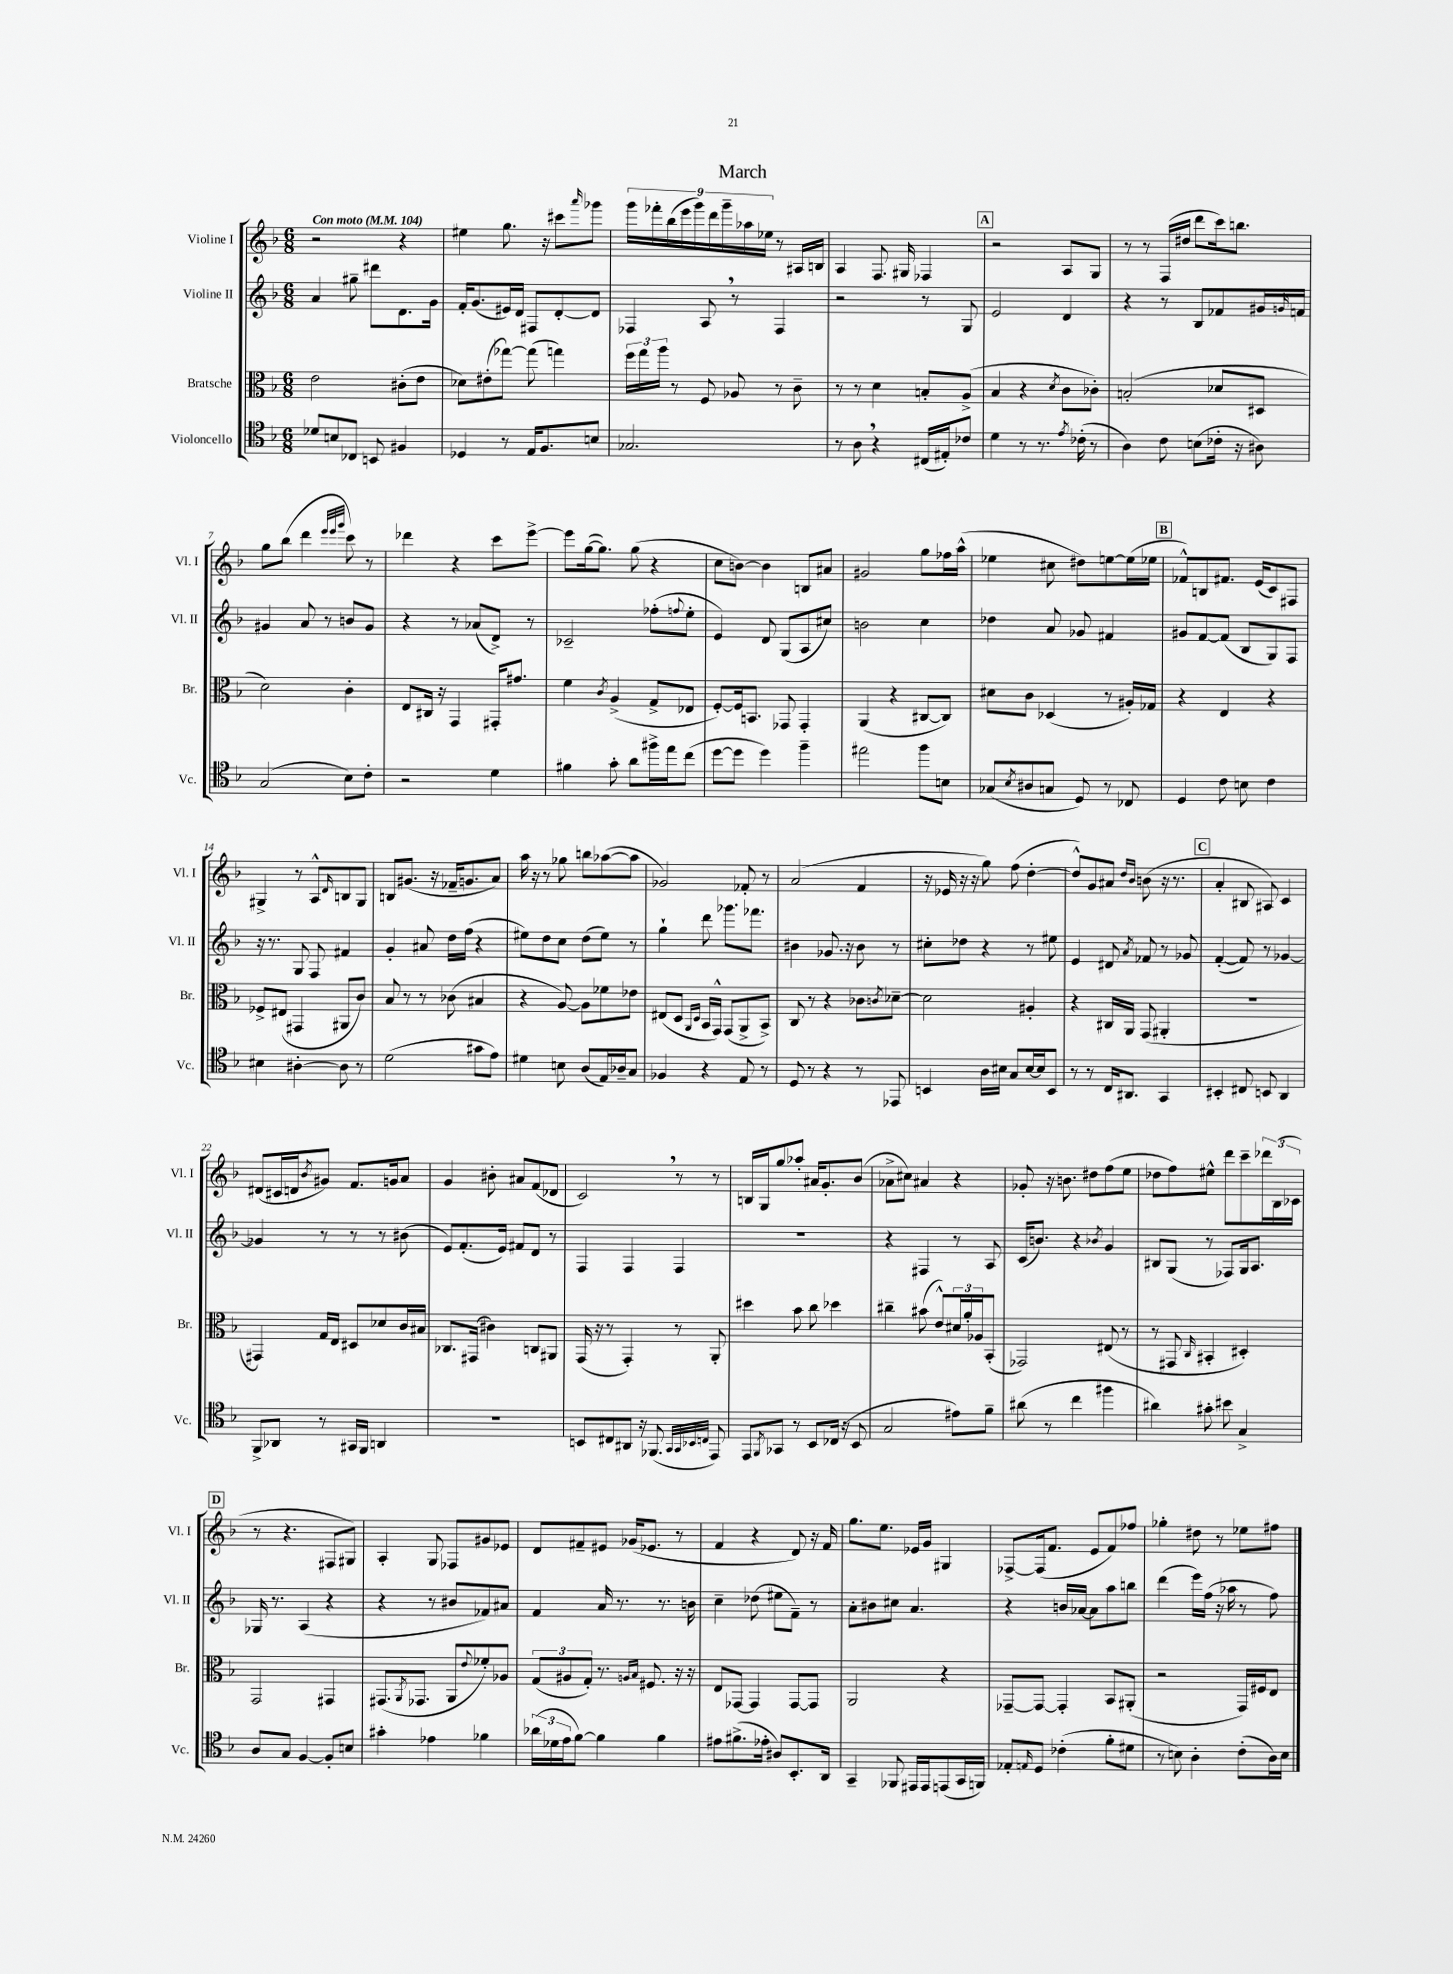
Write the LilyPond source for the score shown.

\header { title = "March" }
<<
\new StaffGroup <<
\new Staff = "s0" \with { instrumentName = "Violine I" shortInstrumentName = "Vl. I" } {
    \clef treble \key f \major \numericTimeSignature \time 6/8 \tempo "Con moto" 4 = 104
    r2 r4 |
    eis''4 g''8. r16 cis'''8 \grace { a'''16 } ges'''8 |
    \tuplet 9/8 { g'''16 fes'''16-. bes''16( e'''16 g'''16) d'''16 g'''16-- aes''16 ees''16 } r8 ais16 b16 |
    a4 f8. gis16 fes4 |
    \mark \markup { \box "A" } r2 a8 g8 |
    r8 r8 f16( dis''16 d'''8 c'''16) b''8. |
    g''8 bes''8( d'''4 \grace { e'''32 e'''32 g'''32 } c'''8) r8 |
    des'''4 r4 c'''8 e'''8~-> |
    e'''8 g''16~( g''8.) g''8( r4 |
    c''8 b'8~) b'4 b8 ais'8 |
    gis'2 g''8 fes''16 a''16-^( |
    ees''4 cis''8 dis''8) e''8~ e''16( ees''16 |
    \mark \markup { \box "B" } fes'8-^) b8 fis'8. e'16( c'8) fis8 |
    gis4-> r8 a8-^ \grace { d'16 } b8 gis8 |
    b8 gis'8.( r16 fes'16-- g'8. a'8) |
    a''16 r16 r8 ges''8 b''8 aes''8~( aes''8 |
    ges'2) fes'8-. r8 |
    a'2( f'4 |
    r16 ees'16 r16 r16 g''8) f''8( d''4~-. |
    d''8-^) g'8 ais'8 \grace { d''16 bes'16 } b'8( r16 r8. |
    \mark \markup { \box "C" } a'4-. bis8 ais8) c'4 |
    dis'8( cis'16 d'16 \acciaccatura { bes'8 } gis'8) f'8. g'16 a'8 |
    g'4 bis'8-. ais'8 f'8( des'8 |
    c'2) \breathe r8 r8 |
    b16 g16 g''8 aes''8-. ais'16 g'8.-. bes'8( |
    aes'8-> cis''8) ais'4 r4 |
    ges'8-. r16 b'8. dis''8 f''8( e''8 |
    des''8 f''8) eis''8-^ d'''8 c'''8-- \tuplet 3/2 { des'''16 bes16( ces'16 } |
    \mark \markup { \box "D" } r8 r4. fis8 gis8) |
    a4-. g8 fes8 gis'8 ees'8 |
    d'8 fis'8-- eis'8 ges'16( ees'8. r8 |
    f'4 r4 d'8) r16 f'16 |
    g''8. e''8. ees'16 g'16 gis4 |
    fes8~-> fes16( f'8. e'8 f'8) fes''8 |
    ges''4-. dis''8 r8 ees''8 fis''8 \bar "|." |
}
\new Staff = "s1" \with { instrumentName = "Violine II" shortInstrumentName = "Vl. II" } {
    \clef treble \key f \major \numericTimeSignature \time 6/8
    a'4 gis''8-- dis'''8 d'8. g'16 |
    f'16-. g'8.( eis'16) d'16 fis8 d'8~-. d'8 |
    fes4 a8 \breathe r8 fes4 |
    r2 r8 g8 |
    \mark \markup { \box "A" } e'2 d'4 |
    r4 r8 bes8 fes'8 gis'16 \grace { g'16 } f'16 |
    gis'4 a'8 r8 b'8 gis'8 |
    r4 r8 aes'8( d'8->) r8 |
    ces'2-- fes''8-.( \appoggiatura { f''8 } e''8-. |
    e'4) d'8 g8( a8 cis''8) |
    b'2 c''4 |
    des''4 a'8 ges'8 fis'4 |
    \mark \markup { \box "B" } gis'8 f'8~ f'8( bes8 g8) f8 |
    r16 r8. g8 f8 fis'4 |
    g'4-. ais'8 d''16 f''16( r4 |
    eis''8) d''8 c''8 d''8( eis''8) r8 |
    g''4-! d'''8 ges'''8. fes'''8. |
    bis'4 ges'8. r16 bis'8 r8 |
    cis''8-. des''8 r4 r8 eis''8 |
    e'4 dis'8 \acciaccatura { a'8 } fes'8 r8 ges'8 |
    \mark \markup { \box "C" } f'4~-.( f'8) r8 ges'4~ |
    ges'4 r8 r8 r8 bis'8( |
    e'8) f'8.-.( e'16) fis'8 d'8 r8 |
    f4 f4 f4 |
    R2. |
    r4 fis4 r8 a8 |
    c'16( b'8.) r4 \acciaccatura { bes'8 } g'4 |
    bis8 g8( r8 fes8) g16 a8. |
    \mark \markup { \box "D" } ges16 r8. a4( r4 |
    r4 r8 bis'8 fes'8) ais'8 |
    f'4 a'16 r8. r8. b'16 |
    c''4-- des''8( eis''8 f'8--) r8 |
    a'8-. bis'8 cis''8 a'4. |
    r4 b'16 aes'16~ aes'8 a''8 b''8 |
    d'''4( e'''16) f''16( r16 aes''16 r8 f''8) \bar "|." |
}
\new Staff = "s2" \with { instrumentName = "Bratsche" shortInstrumentName = "Br." } {
    \clef alto \key f \major \numericTimeSignature \time 6/8
    e'2 cis'8-.( e'8 |
    des'8) eis'8-.( ges''8~) ges''8( g''4) |
    \tuplet 3/2 { f''16 g''16 a''16 } r8 f8 aes8 r8 c'8-- |
    r8 r8 d'4 b8-. a8->( |
    \mark \markup { \box "A" } bes4 r4 \acciaccatura { d'8 } c'8 ces'8-.) |
    b2-.( des'8 dis8 |
    d'2) c'4-. |
    e8 cis16 r16 g,4 gis,16-. gis'8. |
    f'4 \acciaccatura { c'8 } a4->( g8-> ees8 |
    f8~-.) f16 b,8. ges,8 ges,4-. |
    a,4( r4 cis8~ cis8) |
    dis'8 c'8 des4( r8 ais16-.) ges16 |
    \mark \markup { \box "B" } r4 e4 r4 |
    fes8-> eis8( gis,4 ais,8 c'8) |
    bes8 r8 r8 ces'8( bis4 |
    r4 a8~) a8 fes'8 ees'8 |
    eis8( d8 \grace { a,16 d16 } bes,16 g,16-^) g,8( a,8-> bes,8->) |
    c8 r8 r4 ces'8 \acciaccatura { c'8 } des'8~-- |
    des'2 ais4-. |
    r4 cis16 a,16 g,8( ais,4-. |
    \mark \markup { \box "C" } R2. |
    gis,4) g16 e16 dis8 des'8 c'16 bis16 |
    ces8. gis,16( cis'4) c8 ais,8 |
    g,16( r16 r8 g,4-.) r8 a,8-. |
    dis''4 bes'8 c''8 des''4 |
    cis''4-- bis'8( e'8-^) \tuplet 3/2 { dis'16 a'16-. aes16 } bes,8-.( |
    ges,2) eis8( r8 |
    r8 gis,8 \grace { c16 } bis,4-. dis4-.) |
    \mark \markup { \box "D" } g,2 gis,4 |
    gis,8.( \acciaccatura { a,8 } ges,8. a,8 \appoggiatura { e'8 } fes'8-.) aes8 |
    \tuplet 3/2 { g8( ais8 g8-.) } r8. \grace { a16 bes16 } fis8. r16 r16 |
    e8 ges,8~ ges,4 ges,8~ ges,8 |
    a,2 r4 |
    ges,8~-- ges,8~ ges,4-. bes,8 ais,8-.( |
    r2 g,16) fis16 e8 \bar "|." |
}
\new Staff = "s3" \with { instrumentName = "Violoncello" shortInstrumentName = "Vc." } {
    \clef tenor \key f \major \numericTimeSignature \time 6/8
    des'8 b8 ces8 b,8 fis4 |
    des4 r8 e16 f8. b8 |
    ges2. |
    r8 a8 \breathe r4 cis16( eis16-.) ces'8 |
    \mark \markup { \box "A" } d'4 r8 r8. \acciaccatura { e'8 } ces'16-.( r8 |
    a4) c'8 b8( ces'16-. r16 ais8) |
    g2( bes8) c'8-. |
    r2 d'4 |
    fis'4 g'8-. a'8 fis''16-> e''16 c''8( |
    d''8~ d''8 d''4) f''4-- |
    eis''2 f''8 b8 |
    ges8( \acciaccatura { bes8 } ais8 g8 d8) r8 ces8 |
    \mark \markup { \box "B" } d4 c'8 b8 c'4 |
    bis4 ais4~-. ais8 r8 |
    d'2( gis'8 e'8) |
    dis'4 b8 a8( e16) aes16-- g8 |
    fes4 r4 e8 r8 |
    d8 r8 r4 r8 ees,8 |
    b,4 a16 bis16 g8 bis16~ bis16 b,8 |
    r8 r8 c16 ais,8. g,4 |
    \mark \markup { \box "C" } bis,4-. cis8 b,8 a,4 |
    f,8-> aes,8 r8 gis,16 f,16 a,4 |
    R2. |
    b,8 cis8 ais,8 r16 fes,8.( \grace { g,32 g,32 bes,32 c32 } e,8) |
    e,8 \acciaccatura { f,8 } ges,8 r8 bes,8 ces16( r16 bes,8 |
    g2 eis'8) f'8-- |
    ais'8( r8 c''4 fis''4 |
    ais'4) gis'8-. bis'8 g4-> |
    \mark \markup { \box "D" } a8 g8 f4~ f8-. b8 |
    gis'4-. ees'4 fes'4 |
    \tuplet 3/2 { aes'16( des'16 e'16 } f'8~) f'4 f'4 |
    eis'8 fis'8.->( ees'16-. ais8) bes,8.-. a,16 |
    g,4-- fes,8 eis,16 eis,16 e,8( g,16 f,16) |
    ees8-. \grace { e16 } d8 ces'4-.( f'8-. dis'8 |
    r8 b8) a4-. c'8-.( a16) b16 \bar "|." |
}
>>
>>
